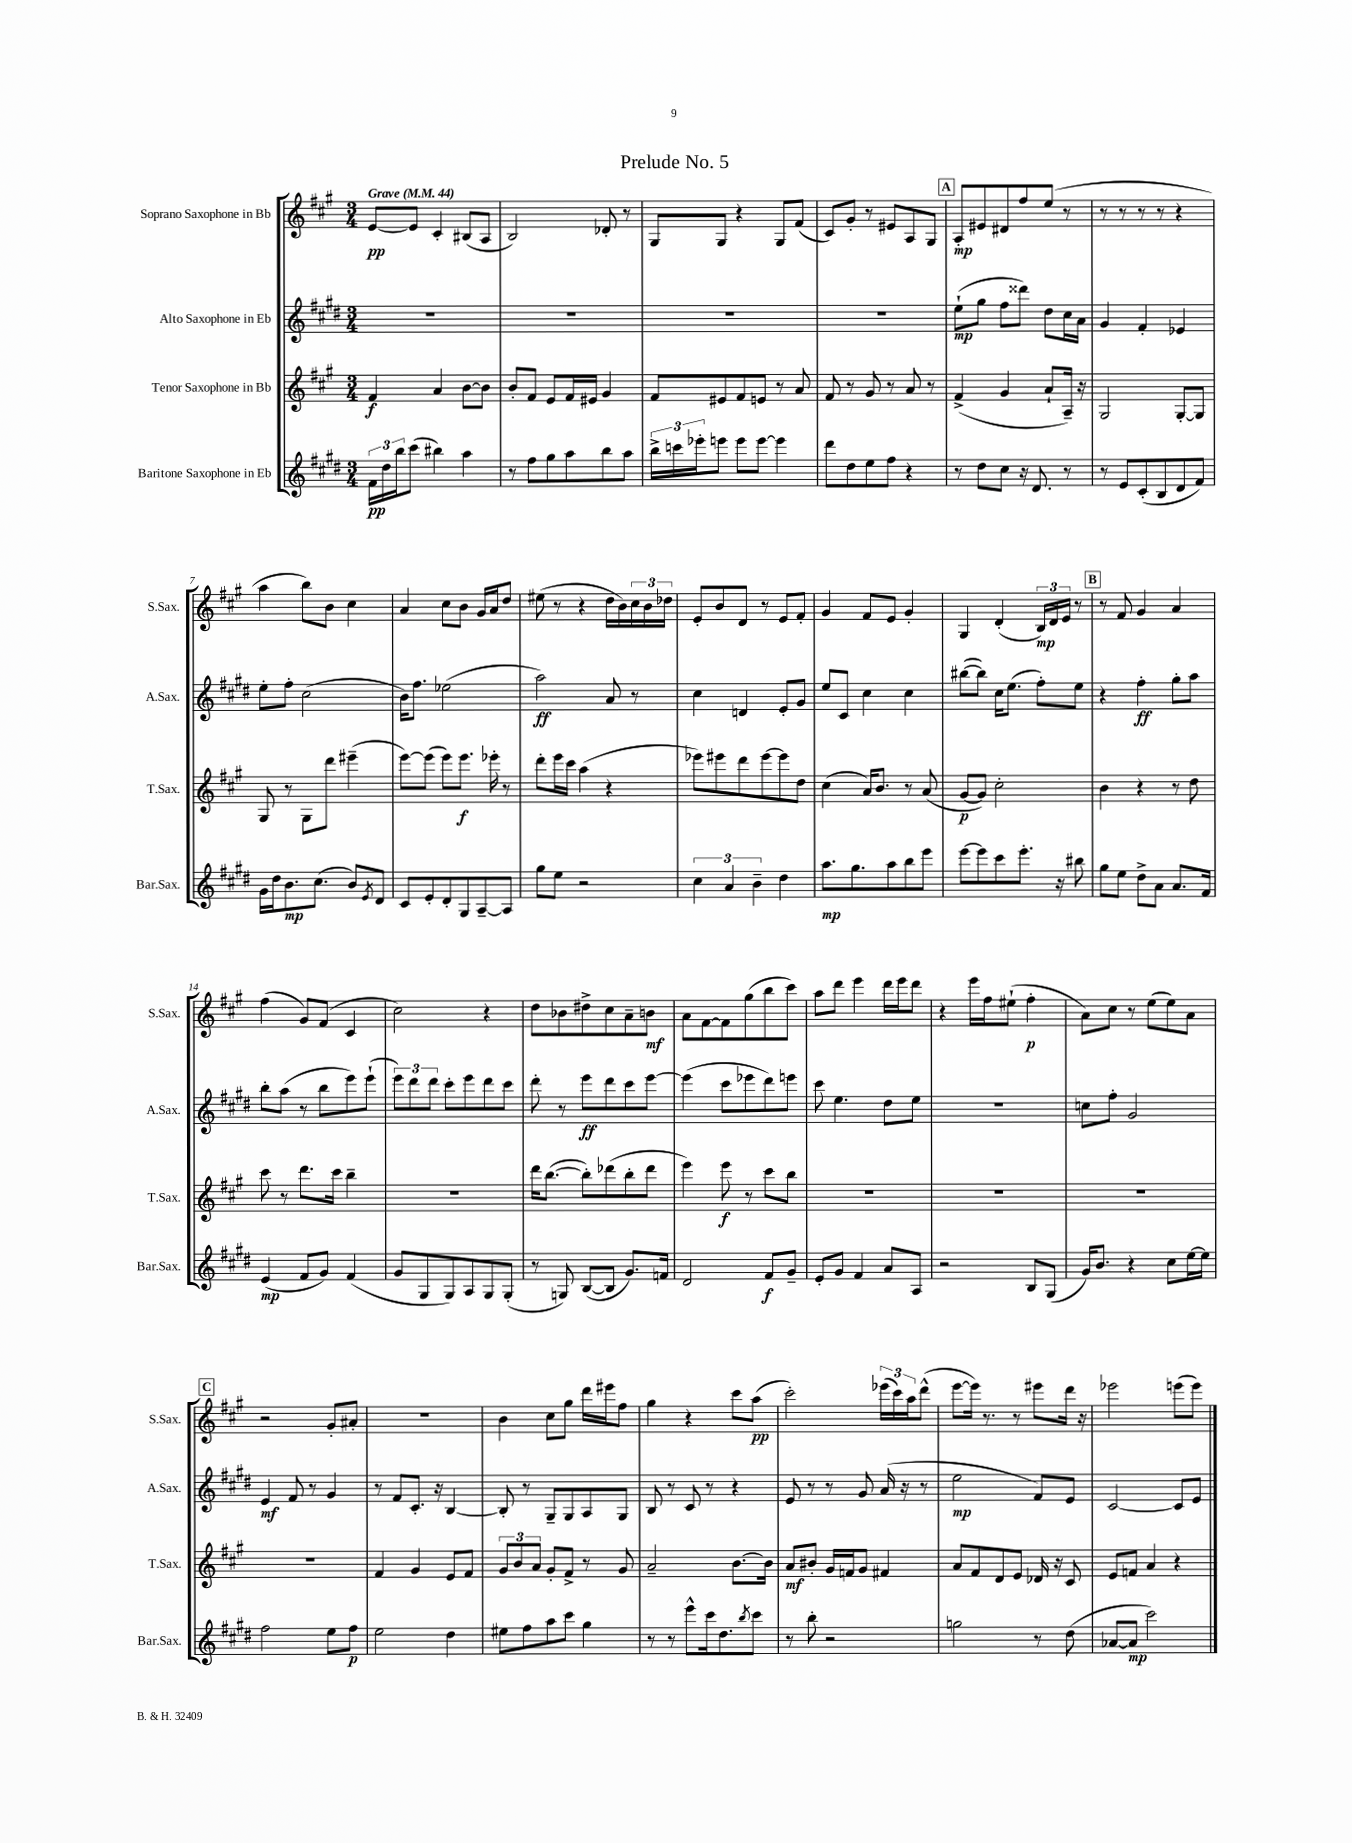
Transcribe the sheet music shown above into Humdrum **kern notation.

**kern	**kern	**kern	**kern
*staff4	*staff3	*staff2	*staff1
*clefG2	*clefG2	*clefG2	*clefG2
*k[f#c#g#d#]	*k[f#c#g#]	*k[f#c#g#d#]	*k[f#c#g#]
*M3/4	*M3/4	*M3/4	*M3/4
*MM44	*MM44	*MM44	*MM44
24f#	4f#	2.r	[8e
24dd#	.	.	.
24bb	.	.	.
(8ccc#	.	.	8e]
4bb#)	4a	.	4c#'
4aa	[8b	.	(8B#
.	8b]	.	8A
=	=	=	=
8r	8b'	2.r	2B)
8ff#	8f#	.	.
8gg#	8e	.	.
8aa	16f#	.	.
.	16e#	.	.
8bb	4g#	.	8d-'
8aa	.	.	8r
=	=	=	=
24bb^	8f#	2.r	8G#
24ccc	.	.	.
24eee-'	.	.	.
8eee	8e#	.	8G#
8eee	8f#	.	4r
[8eee	8e	.	.
4eee]	8r	.	8G#
.	8a	.	(8f#
=	=	=	=
8ddd#	8f#	2.r	8c#)
8dd#	8r	.	8g#'
8ee	8g#	.	8r
8ff#	8r	.	8e#
4r	8a	.	8A
.	8r	.	8G#
=	=	=	=
8r	(4f#^	(8ee`	8A'
8dd#	.	8gg#	8e#
8cc#	4g#	8ff#	8d#
16r	.	8ddd##)	8ff#
8.d#	.	.	.
.	8a`	8dd#	(8ee
8r	16A~)	16cc#	8r
.	16r	16a	.
=	=	=	=
8r	2G#	4g#	8r
8e	.	.	8r
(8c#'	.	4f#'	8r
8B	.	.	8r
8d#	[8G#'	4e-	4r
8f#)	8G#]	.	.
=	=	=	=
16g#	8G#	8ee'	4aa
16dd#	.	.	.
8.b	8r	8ff#'	.
.	8G#	(2cc#	8bb)
(8.cc#	.	.	.
.	8ddd	.	8b
8b)	(4eee#~	.	4cc#
8qe	.	.	.
8d#	.	.	.
=	=	=	=
8c#	[8eee)	16b)	4a
.	.	8.ff#	.
8e'	(8eee]	.	.
8d#'	8eee)	(2ee-	8cc#
8G#	8.eee	.	8b
[8A~	.	.	16g#
.	16eee-'	.	16a
8A]	8r	.	8dd
=	=	=	=
8gg#	8ddd'	2aa)	(8ee#
8ee	16eee	.	8r
.	16ccc#	.	.
2r	(4aa	.	4r
.	4r	8a	16dd
.	.	.	16b)
.	.	8r	24cc#
.	.	.	24b
.	.	.	24dd-
=	=	=	=
6cc#	8eee-)	4cc#	8e'
.	8eee#	.	8b
6a	.	.	.
.	8ddd	4d	8d
6b~	.	.	.
.	[8eee#	.	8r
4dd#	8eee#]	8e'	8e
.	8dd	8g#	8f#'
=	=	=	=
8.aa	(4cc#	8ee	4g#
.	.	8c#	.
8.gg#	.	.	.
.	16a)	4cc#	8f#
.	8.b	.	.
8aa	.	.	8e
8bb	8r	4cc#	4g#'
8eee	(8a	.	.
=	=	=	=
[8eee	[8g#	([8bb#	4G#
8eee]	8g#])	8bb#])	.
8ccc#	2cc#'	16cc#	(4d'
.	.	(8.ee	.
8.eee'	.	.	.
.	.	8ff#')	24B)
.	.	.	24d
16r	.	.	.
.	.	.	24e
8bb#	.	8ee	8r
=	=	=	=
8gg#	4b	4r	8r
8ee	.	.	8f#
8dd#^	4r	4ff#'	4g#
8a	.	.	.
8.a	8r	8gg#'	4a
.	8dd	8aa	.
16f#	.	.	.
=	=	=	=
(4e	8ccc#	8bb'	(4ff#
.	8r	(8aa	.
8f#	8.ddd	8r	8g#)
8g#)	.	8bb	(8f#
.	16ccc#	.	.
(4f#	4bb~	8eee)	4c#
.	.	(8eee`	.
=	=	=	=
8g#	2.r	12eee)	2cc#)
.	.	12ddd#	.
8G#	.	.	.
.	.	12ddd#	.
8G#)	.	8ccc#'	.
8A	.	8eee	.
8G#	.	8ddd#	4r
(8G#'	.	8ccc#	.
=	=	=	=
8r	16ddd	8ddd#'	8dd
.	([8.bb	.	.
8G)	.	8r	8b-
([8B	8bb'])	8eee	8dd#^
8B]	(8ddd-	8ddd#	8cc#
8.g#)	8bb'	8ccc#	8a~
.	8ddd-	[8eee	8b
16f	.	.	.
=	=	=	=
2d#	4eee)	(4eee]	8a
.	.	.	[8f#
.	8eee	8ccc#	8f#]
.	8r	8eee-	(8gg#
8f#	8ccc#	8ddd#)	8bb
8g#~	8bb	8eee	8ccc#)
=	=	=	=
8e'	2.r	8ccc#	8aa
8g#	.	4.ee	8ddd
4f#	.	.	4eee
8a	.	8dd#	16ddd
.	.	.	16eee
8A	.	8ee	8ddd
=	=	=	=
2r	2.r	2.r	4r
.	.	.	16eee
.	.	.	16ff#
.	.	.	(8ee#`
8B	.	.	4ff#'
(8G#	.	.	.
=	=	=	=
16g#)	2.r	8cc	8a)
8.b	.	.	.
.	.	8ff#'	8cc#
4r	.	2g#	8r
.	.	.	(8ee
8cc#	.	.	8ee)
[16ee	.	.	8a
16ee]	.	.	.
=	=	=	=
2ff#	2.r	4e	2r
.	.	8f#	.
.	.	8r	.
8ee	.	4g#	8g#'
8ff#	.	.	8a#'
=	=	=	=
2ee	4f#	8r	2.r
.	.	8f#	.
.	4g#	8.c#'	.
.	.	16r	.
4dd#	8e	[4B	.
.	8f#	.	.
=	=	=	=
8ee#	12g#	8B']	4b
.	12b	.	.
8ff#	.	8r	.
.	12a	.	.
8aa	8g#'	8G#~	8cc#
8ccc#	8f#^	8G#	8gg#
4gg#	8r	8A	16ddd
.	.	.	16eee#
.	8g#	8G#	8ff#
=	=	=	=
8r	2a~	8B	4gg#
8r	.	8r	.
8eee^^	.	8c#	4r
16ccc#	.	8r	.
8.dd#	.	.	.
.	[8.b	4r	8ccc#
8qbb	.	.	.
8ccc#	.	.	(8aa
.	16b]	.	.
=	=	=	=
8r	8a	8e	2ccc#')
8bb'	8b#'	8r	.
2r	16g#	8r	.
.	16f	.	.
.	8g#	8g#	.
.	4f#	(16a	(24eee-
.	.	.	24ccc#)
.	.	16r	.
.	.	.	24aa
.	.	8r	(8ddd^^
=	=	=	=
2gg	8a	2ee	[8eee
.	8f#	.	16eee])
.	.	.	8.r
.	8d	.	.
.	8e	.	8r
8r	16d-	8f#)	8eee#
.	16r	.	.
(8dd#	8c#	8e	16ddd
.	.	.	16r
=	=	=	=
[8a-	8e	[2c#	2eee-
8a-]	8f	.	.
2ccc#)	4a	.	.
.	4r	8c#]	(8eee
.	.	8e	8eee)
==	==	==	==
*-	*-	*-	*-
